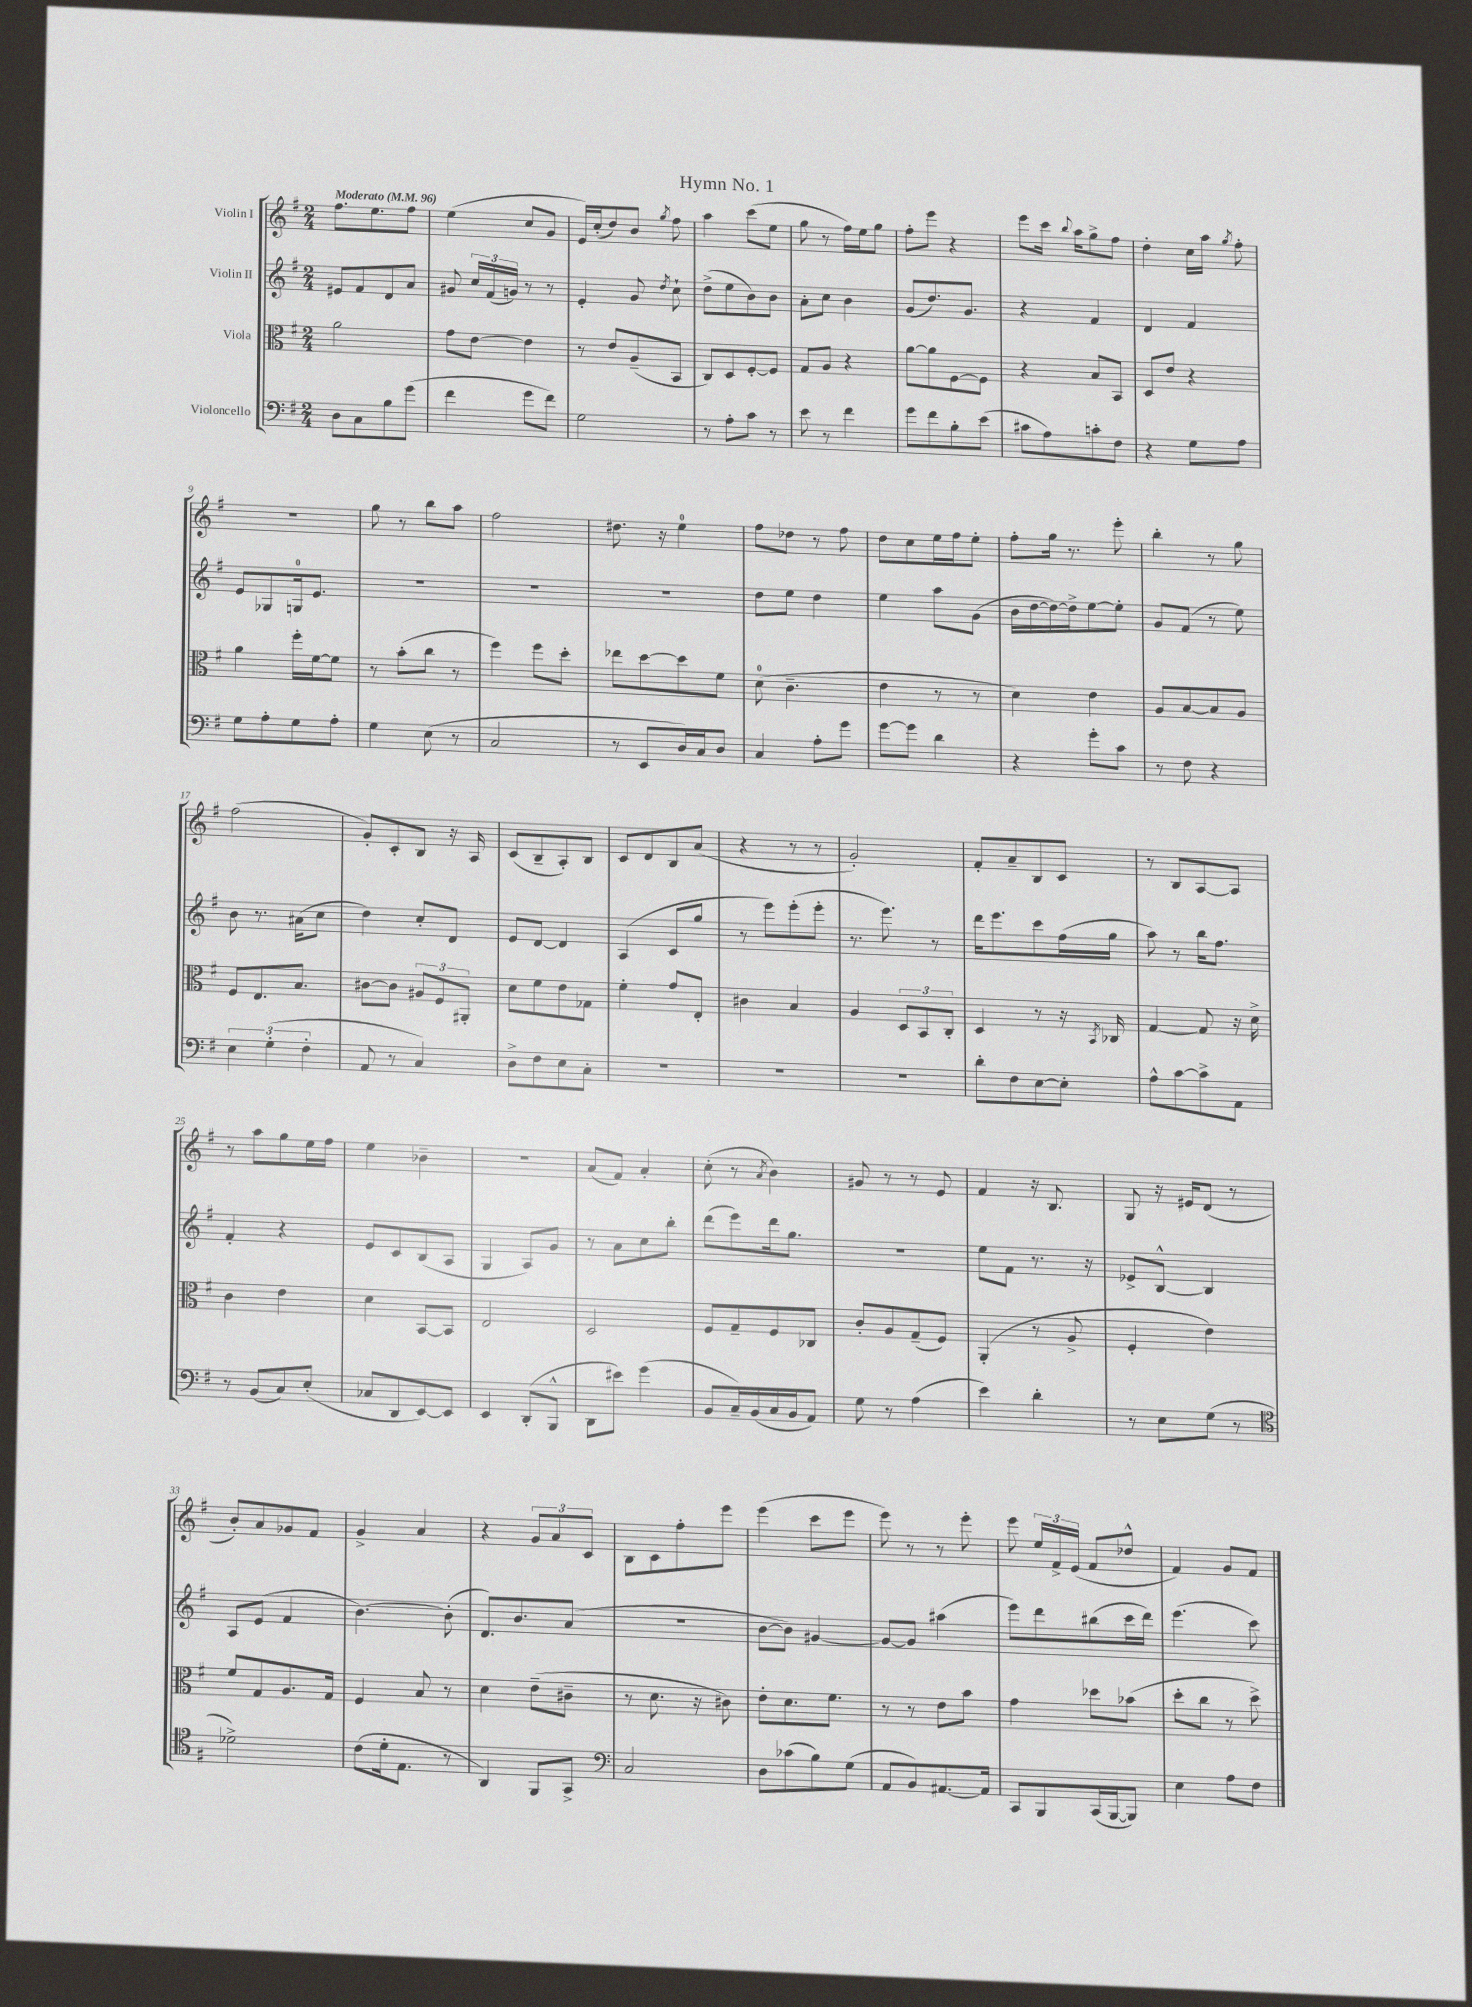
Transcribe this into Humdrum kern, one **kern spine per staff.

**kern	**kern	**kern	**kern
*part4	*part3	*part2	*part1
*staff4	*staff3	*staff2	*staff1
*I"Violoncello	*I"Viola	*I"Violin II	*I"Violin I
*clefF4	*clefC3	*clefG2	*clefG2
*k[f#]	*k[f#]	*k[f#]	*k[f#]
*M2/4	*M2/4	*M2/4	*M2/4
*MM96	*MM96	*MM96	*MM96
=1	=1	=1	=1
!	!	!	!LO:TX:a:B:t=Moderato
8D\L	2a\	8e#X/L	8.ff#\L
8C\	.	8f#/	.
.	.	.	8.ee\
8B\	.	8d/	.
(8g\J	.	8a/J	8ff#\J
=2	=2	=2	=2
4f#\	8g\L	8g#X/	(4ee\
.	[8e\J	24cc/LL	.
.	.	(24f#/	.
.	.	24gn/JJ)	.
8g\L	4e\]	8r	8cc/L
8f#\J)	.	8r	8g/J
=3	=3	=3	=3
2G\	8r	4e'/	16e/LL)
.	.	.	(16cc'/J
.	8e/L	.	8dd/)
.	(8A~/	8g/	8b/J
.	.	8qdd/	8qgg/
.	8BB/J	8cc`\	8ff#\
=4	=4	=4	=4
8r	8C/L)	(8dd^\L	4aa\
8A'\L	8D/	8ee\	.
8c\J	[8F#'/	8b\)	(8ccc\L
8r	8F#/J]	8b\J	8ee\J
=5	=5	=5	=5
8e\	8G/L	8a'\L	8gg\
8r	8A/J	8cc\J	8r
4f#\	4r	4b\	16ff#\LL)
.	.	.	16ee\J
.	.	.	8gg\J
=6	=6	=6	=6
8g\L	[8a\L	(8g/L	8ff#'\L
8f#\	8a\]	8.dd/)	8eee\J
8B'\	[8F#\	.	4r
.	.	8.g/J	.
(8e\J	8F#\J]	.	.
=7	=7	=7	=7
8c#X\L	4r	4r	8eee\L
8A\)	.	.	16ccc\Jk
.	.	.	8qqbb/
.	.	.	16aa\KL
8cn'\	8B/L	4f#/	8gg^\
8F#\J	8BB/J	.	8ff#\J
=8	=8	=8	=8
4r	8D/L	4d/	4dd'\
.	8e/J	.	.
8G\L	4r	4f#/	16cc\LL
.	.	.	16aa\JJ
.	.	.	8qgg/
8A\J	.	.	8ff#'\
!!LO:LB:g=z
=9	=9	=9	=9
8G\L	4a\	8e/L	2r
8A'\	.	8G-X/	.
8G\	16ff#'\LL	16Gn/k	.
.	[16f#\J	8.e/J	.
8A'\J	8f#\J]	.	.
=10	=10	=10	=10
4G\	8r	2r	8gg\
.	(8b'\L	.	8r
(8E\	8cc\J	.	8bb\L
8r	8r	.	8aa\J
=11	=11	=11	=11
2C/	4ff#\)	2r	2ff#\
.	8ff#\L	.	.
.	8dd'\J	.	.
=12	=12	=12	=12
8r	8ee-X\L	2r	8.dd#X\
8EE/L	[8dd\	.	.
.	.	.	16r
16D/L)	8dd\]	.	4ee\
16C/J	.	.	.
8D/J	8f#\J	.	.
=13	=13	=13	=13
4C/	(8d\	8dd\L	8ff#\L
.	4.c~\	8ee\J	8dd-X\J
8A'\L	.	4dd\	8r
8g\J	.	.	8ff#\
=14	=14	=14	=14
[8g\L	4e\	4ee\	8dd\L
8g\J]	.	.	8cc\
4d\	8r	8aa\L	16ee\L
.	.	.	16ff#\J
.	8r	(8g\J	8ee'\J
=15	=15	=15	=15
4r	4d\)	16b\LL	8ff#'\L
.	.	[16dd\	.
.	.	16dd\_)	16gg\Jk
.	.	16dd^\J]	8.r
8g'\L	4e\	[8ee\	.
8c\J	.	8ee'\J]	8eee'\
=16	=16	=16	=16
8r	8A/L	8g/L	4bb'\
8F#\	[8B/	(8f#/J	.
4r	8B/]	8r	8r
.	8A/J	8ee\)	8gg\
!!LO:LB:g=z
=17	=17	=17	=17
6E\	8F#/L	8b\	(2ff#\
.	8.E/	8.r	.
(6G'\	.	.	.
.	8.B/J	(16a#X\KL	.
6F#'\	.	.	.
.	.	8cc\J	.
=18	=18	=18	=18
8AA/	[8c#X\L	4dd\)	8g'/L)
8r	8c#\J]	.	8c'/
4C/)	12A#X/L	8cc'/L	8B/J
.	12F#/	.	.
.	.	8d/J	16r
.	12AA#X'/J	.	.
.	.	.	16A/
=19	=19	=19	=19
8D^\L	8d\L	8e/L	(8c/L
8F#\	8f#\	[8d/J	8B~/
8E\	8e\	4d/]	8A'/)
8C'\J	8G-X\J	.	8B/J
=20	=20	=20	=20
2r	4f#'\	(4A/	8c/L
.	.	.	8d/
.	8g/L	8c/L	8B/
.	8E'/J	8gg/J	(8a/J
=21	=21	=21	=21
2r	4c#X\	8r	4r
.	.	8eee\L)	.
.	4B/	(8eee'\	8r
.	.	8eee'\J	8r
=22	=22	=22	=22
2r	4A/	8.r	2g'/)
.	.	8.eee\)	.
.	12D/L	.	.
.	12BB/	.	.
.	.	8r	.
.	12C'/J	.	.
=23	=23	=23	=23
8d'\L	4D/	16ddd\KL	8f#'/L
.	.	8.eee\	.
8F#\	.	.	8a~/
[8E\	8r	8ccc\	8B/
8E'\J]	16r	(16ff#\L	8c/J
.	8qBB/	.	.
.	16C-X/	16gg\JJ	.
=24	=24	=24	=24
8A^^\L	[4G/	8aa\)	8r
[8c\	.	8r	8B/L
8c^\]	8G/]	16bb\KL	[8A/
.	.	8.ff#\J	.
8AA\J	16r	.	8A/J]
.	16d^\	.	.
!!LO:LB:g=z
=25	=25	=25	=25
8r	4c\	4f#'/	8r
(8BB/L	.	.	8aa\L
8C/)	4e\	4r	8gg\
(8E'/J	.	.	16ee\L
.	.	.	16ff#\JJ
=26	=26	=26	=26
8C-X/L	4d\	8e/L	4ee\
8DD/	.	8c/	.
[8EE/)	[8BB/L	(8B/	4b-X~\
8EE/J]	8BB/J]	8A/J	.
=27	=27	=27	=27
4EE/	2E/	4G/	2r
(8DD'/L	.	8A/L)	.
8BBB^^/J	.	8g/J	.
=28	=28	=28	=28
8DD\L	2D/	8r	(8a/L
8e#X\J)	.	8a\L	8f#/J)
(4g\	.	8cc\	4a'/
.	.	8bb'\J	.
=29	=29	=29	=29
8BB/L	8F#/L	(8ddd\L	(8cc'\
16C~/L)	8G~/	8eee\)	8r
(16BB/	.	.	.
.	.	.	8qa/
16C/	8F#/	16ddd\k	4b\)
16BB/J	.	8.gg\J	.
8AA/J)	8C-X/J	.	.
=30	=30	=30	=30
8G\	8c'/L	2r	8g#X/
8r	8A/	.	8r
(4A\	(8G~/	.	8r
.	8F#/J)	.	8e/
=31	=31	=31	=31
4e\)	(4AA'/	8ee\L	4f#/
.	.	8f#\J	.
4d'\	8r	8.r	16r
.	.	.	8.B/
.	8A^/	.	.
.	.	16r	.
=32	=32	=32	=32
8r	4F#'/	8e-X^/L	8G/
8E\L	.	[8B^^/J	16r
.	.	.	16e#X/KL
(8G\J	4e\)	4B/]	(8d/J
8r	.	.	8r
!!LO:LB:g=z
=33	=33	=33	=33
*clefC4	*	*	*
2d-X^\)	8f#/L	8A/L	8b'/L)
.	8G/	(8e/J	8a/
.	8.A/	4f#/	8g-X/
.	.	.	8f#/J
.	16G/Jk	.	.
=34	=34	=34	=34
(8c\L	4F#/	[4.b\)	4g^/
16d'\k	.	.	.
8.E\J	.	.	.
.	8B/	.	4a/
8r	8r	(8b'\]	.
=35	=35	=35	=35
4AA/)	4d\	8.d/L)	4r
.	.	8.b/	.
8FF#/L	(8e~\L	.	12g/L
.	.	.	12a/
8GG^/J	8c#X~\J	(8a/J	.
.	.	.	12c/J
=36	=36	=36	=36
*clefF4	*	*	*
2C/	8r	2r	8B\L
.	8.d\	.	8c\
.	.	.	8ff#'\
.	16r	.	.
.	8c#X\)	.	8eee\J
=37	=37	=37	=37
8D\L	8e'\L	[8b\L	(4eee\
(8c-X\	8.d\	8b\J])	.
8B\)	.	[4g#X/	8ccc\L
.	8.f#\J	.	.
(8G\J	.	.	8eee\J
=38	=38	=38	=38
8AA/L	8r	8g#/L_	8eee\)
8BB/)	8r	8g#/J]	8r
[8.AA#X/	8e\L	(4aa#X\	8r
.	8b\J	.	8eee'\
16AA#/Jk]	.	.	.
=39	=39	=39	=39
8CC/L	4g\	8eee\L)	8eee\
8BBB/	.	8ddd\	24ee/LL
.	.	.	24f#^/
.	.	.	(24e/JJ
(16CC/L	8dd-X\L	(8bb#X\	8f#/L
[16BBB/J	.	.	.
8BBB/J])	(8b-X\J	16ccc\L	8dd-X^^/J
.	.	16ddd\JJ)	.
=40	=40	=40	=40
4E\	8dd'\L	(4.eee\	4f#/)
.	8cc\J	.	.
8A\L	8r	.	8g/L
8F#\J	8dd^\)	8ccc\)	8f#/J
==	==	==	==
*-	*-	*-	*-
